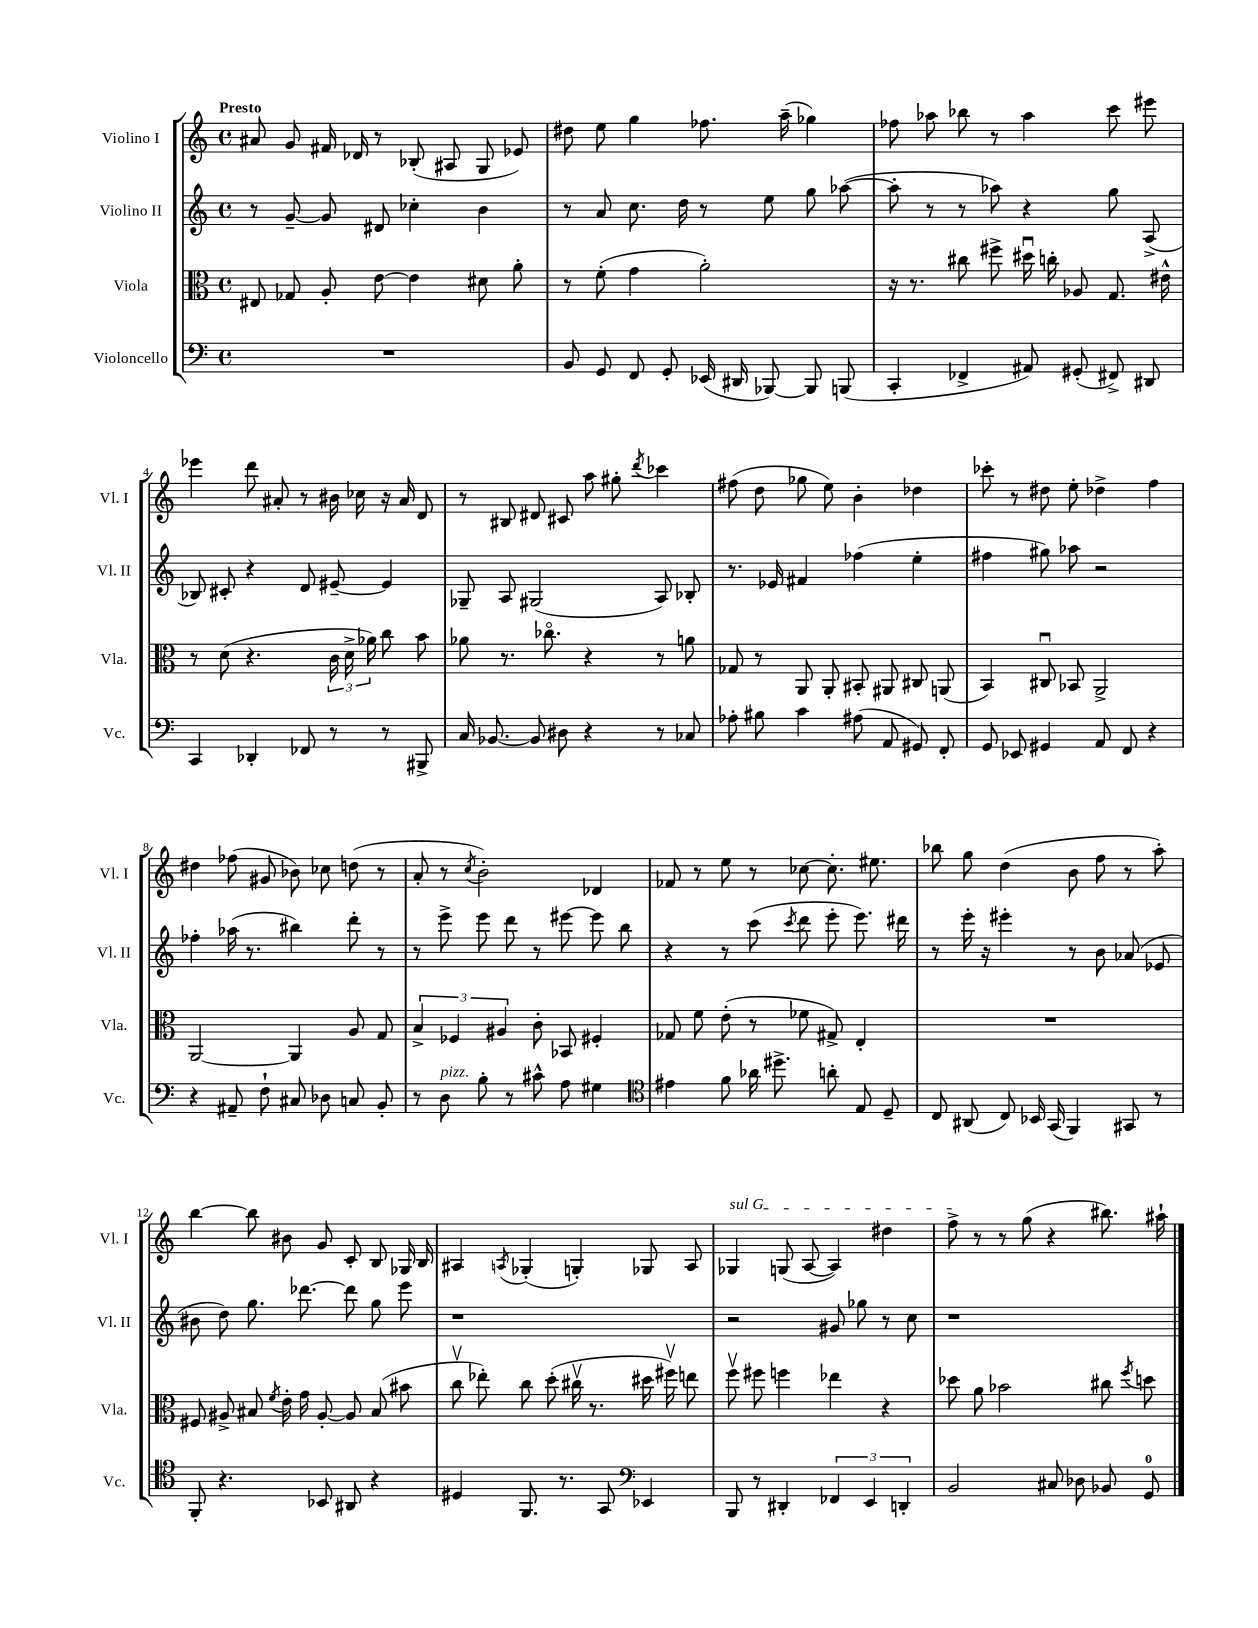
<<
\new StaffGroup <<
\new Staff = "s0" \with { instrumentName = "Violino I" shortInstrumentName = "Vl. I" } {
    \clef treble \key c \major \defaultTimeSignature \time 4/4 \tempo "Presto"
    \autoBeamOff ais'8 g'8 fis'16 des'16 r8 bes8-.( ais8 g8 ees'8) |
    dis''8 e''8 g''4 fes''8. a''16--( ges''4) |
    fes''8 aes''8 bes''8 r8 aes''4 c'''8 eis'''8 |
    ees'''4 d'''8 ais'8-. r8 bis'16 ces''16 r16 ais'16 d'8 |
    r8 bis8 dis'8 cis'8 a''8 gis''8-. \acciaccatura { d'''8 } ces'''4 |
    fis''8( d''8 ges''8 e''8) b'4-. des''4 |
    ces'''8-. r8 dis''8 e''8-. des''4-> f''4 |
    dis''4 fes''8( gis'8 bes'8) ces''8 d''8( r8 |
    a'8-. r8 \acciaccatura { c''8 } b'2-.) des'4 |
    fes'8 r8 e''8 r8 ces''8~ ces''8.-. eis''8. |
    bes''8 g''8 d''4( b'8 f''8 r8 a''8-.) |
    b''4~ b''8 bis'8 g'8 c'8-. b8 ges16 b16 |
    ais4 \acciaccatura { a8 } ges4-.( g4-.) ges8 a8 |
    \once \override TextSpanner.bound-details.left.text = \markup { \italic "sul G" } ges4\startTextSpan g8( a8~ a4) dis''4 |
    f''8->\stopTextSpan r8 r8 g''8( r4 bis''8.) ais''16-! \bar "|." |
}
\new Staff = "s1" \with { instrumentName = "Violino II" shortInstrumentName = "Vl. II" } {
    \clef treble \key c \major \defaultTimeSignature \time 4/4
    \autoBeamOff r8 g'8~-- g'8 dis'8 ces''4-. b'4 |
    r8 a'8 c''8. d''16 r8 e''8 g''8 aes''8~( |
    aes''8-. r8 r8 aes''8) r4 g''8 a8->( |
    bes8) cis'8-. r4 d'8 eis'8~-- eis'4 |
    ges8-- a8 gis2( a8) bes8-. |
    r8. ees'16 fis'4 fes''4( e''4-. |
    fis''4 gis''8) aes''8 r2 |
    fes''4-. aes''16( r8. bis''4) d'''8-. r8 |
    r8 e'''8-> e'''8 d'''8 r8 eis'''8~ eis'''8 b''8 |
    r4 r8 c'''8( \acciaccatura { c'''8 } d'''8 e'''8-. e'''8.) dis'''16 |
    r8 e'''16-. r16 eis'''4-. r8 b'8 aes'8( ees'8 |
    bis'8 d''8) g''8. des'''8.~ des'''8 g''8 e'''8 |
    r1 |
    r2 gis'8 ges''8 r8 c''8 |
    r1 \bar "|." |
}
\new Staff = "s2" \with { instrumentName = "Viola" shortInstrumentName = "Vla." } {
    \clef alto \key c \major \defaultTimeSignature \time 4/4
    \autoBeamOff eis8 ges8 a8-. e'8~ e'4 dis'8 a'8-. |
    r8 f'8-.( g'4 a'2-.) |
    r16 r8. cis''8 fis''8-> dis''16\downbow c''16-. aes8 g8. eis'16-^ |
    r8 d'8( r4. \tuplet 3/2 { c'16 d'16-> aes'16) } c''8 b'8 |
    aes'8 r8. ces''8.\flageolet r4 r8 a'8 |
    ges8 r8 a,8 a,8-. bis,8-. ais,8 cis8 a,8( |
    b,4) cis8\downbow bes,8 a,2-> |
    a,2~ a,4 a8 g8 |
    \tuplet 3/2 { b4-> fes4 ais4 } c'8-. bes,8 fis4-. |
    ges8 f'8 e'8-.( r8 fes'8 gis8->) e4-. |
    R1 |
    fis8 ais8-> bis8 \acciaccatura { f'8 } e'16-. g'16 ais8~-. ais8 bis8( bis'8 |
    c''8\upbow ees''8-.) c''8 d''8-.( cis''16\upbow r8. dis''16 fis''16\upbow) e''8 |
    f''8\upbow fis''8 f''4 ees''4 r4 |
    des''8 a'8 bes'2 cis''8 \acciaccatura { f''8 } d''8 \bar "|." |
}
\new Staff = "s3" \with { instrumentName = "Violoncello" shortInstrumentName = "Vc." } {
    \clef bass \key c \major \defaultTimeSignature \time 4/4
    \autoBeamOff R1 |
    b,8 g,8 f,8 g,8-. ees,16( dis,16 bes,,8~) bes,,8 b,,8( |
    c,4-. fes,4-> ais,8) gis,8-.( fis,8->) dis,8 |
    c,4 des,4-. fes,8 r8 r8 bis,,8-> |
    c16 bes,8.~ bes,8 dis8 r4 r8 ces8 |
    aes8-. bis8 c'4 ais8( a,8 gis,8) f,8-. |
    g,8 ees,8 gis,4 a,8 f,8 r4 |
    r4 ais,8-- f8-! cis8 des8 c8 b,8-. |
    r8 d8^\markup { \italic "pizz." } b8-. r8 cis'8-^ a8 gis4 |
    \clef tenor eis'4 f'8 aes'16 dis''8.-> a'8-. e8 d8-- |
    c8 ais,8( c8) bes,16 g,16( f,4) gis,8 r8 |
    f,8-. r4. bes,8 ais,8 r4 |
    dis4 f,8. r8. g,8 \clef bass ees,4 |
    b,,8 r8 dis,4-. \tuplet 3/2 { fes,4 e,4 d,4-. } |
    b,2 cis8 des8 bes,8 g,8-0 \bar "|." |
}
>>
>>
